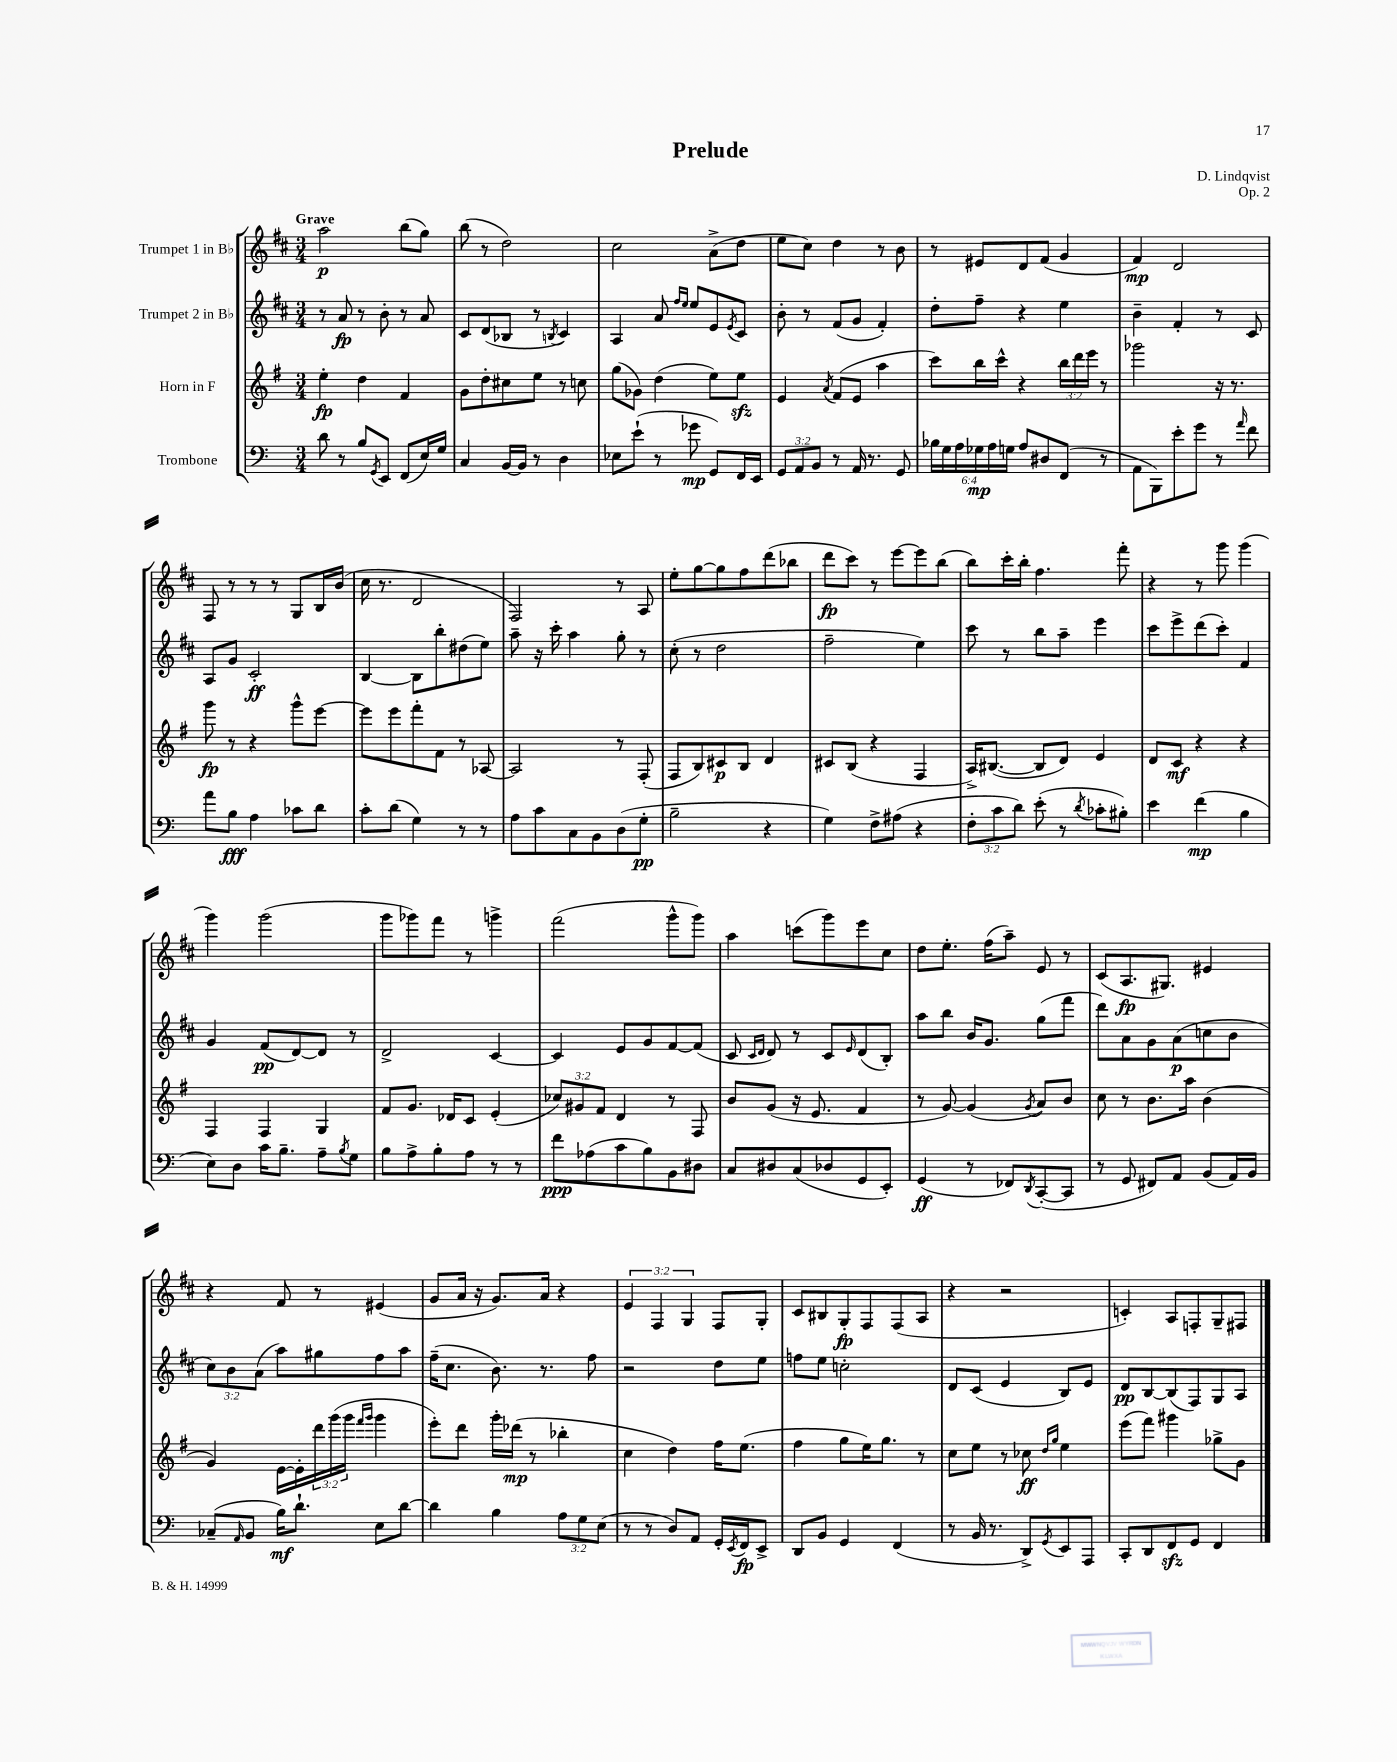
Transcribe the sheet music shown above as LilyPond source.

\header { title = "Prelude" composer = "D. Lindqvist" opus = "Op. 2" }
<<
\new StaffGroup <<
\new Staff = "s0" \with { instrumentName = "Trumpet 1 in Bb" } {
    \clef treble \key d \major \numericTimeSignature \time 3/4 \override Staff.TupletNumber.text = #tuplet-number::calc-fraction-text \tempo "Grave"
    a''2\p b''8( g''8) |
    b''8( r8 d''2) |
    cis''2 a'8->( d''8 |
    e''8 cis''8) d''4 r8 b'8 |
    r8 eis'8 d'8 fis'8( g'4 |
    fis'4\mp) d'2 |
    fis8 r8 r8 r8 g8 b16 b'16( |
    cis''16 r8. d'2 |
    fis2) r8 a8 |
    e''8-. g''8~ g''8 fis''8 d'''8( bes''8 |
    d'''8\fp cis'''8) r8 e'''8~ e'''8 b''8( |
    b''8) cis'''16-. b''16-. fis''4. fis'''8-. |
    r4 r8 g'''8 g'''4( |
    g'''4) g'''2( |
    g'''8 ges'''8) fis'''8 r8 g'''4-> |
    fis'''2( g'''8-^ g'''8) |
    a''4 c'''8( g'''8) e'''8 cis''8 |
    d''8 e''8.-. fis''16( a''8--) e'8 r8 |
    cis'8( a8.\fp gis8.) eis'4 |
    r4 fis'8 r8 eis'4( |
    g'8 a'16 r16 g'8.) a'16 r4 |
    \tuplet 3/2 { e'4 fis4 g4 } fis8 g8-. |
    cis'8 bis8 g8-.\fp fis8 fis8( a8 |
    r4 r2 |
    c'4-.) a8 f8-. g8-- fis8 \bar "|." |
}
\new Staff = "s1" \with { instrumentName = "Trumpet 2 in Bb" } {
    \clef treble \key d \major \numericTimeSignature \time 3/4 \override Staff.TupletNumber.text = #tuplet-number::calc-fraction-text
    r8 a'8\fp r8 b'8-. r8 a'8 |
    cis'8 d'8( bes8 r8 \acciaccatura { b8 } cis'4) |
    a4 a'8 \grace { fis''16 e''16 } e''8 e'8 \acciaccatura { e'8 } cis'8 |
    b'8-. r8 fis'8( g'8 fis'4-.) |
    d''8-. fis''8-- r4 e''4 |
    b'4-- fis'4-. r8 cis'8 |
    a8 g'8 cis'2-.\ff |
    b4~ b8 b''8-. dis''8( e''8) |
    a''8-- r16 cis'''16-. a''4 g''8-. r8 |
    cis''8-.( r8 d''2 |
    fis''2-- e''4) |
    cis'''8 r8 b''8 a''8-- e'''4 |
    cis'''8 e'''8-> d'''8( cis'''8-.) fis'4 |
    g'4 fis'8\pp( d'8~) d'8 r8 |
    d'2-> cis'4~ |
    cis'4 e'8 g'8 fis'8~ fis'8( |
    cis'8 \grace { cis'16 d'16 } d'8) r8 cis'8 \grace { e'16 } d'8( b8-.) |
    a''8 b''8 b'16 g'8. g''8( fis'''8 |
    d'''8) a'8 g'8 a'8\p( c''8 b'8 |
    \tuplet 3/2 { cis''8) b'8 a'8( } a''8) gis''8 fis''8 a''8 |
    fis''16--( cis''8. b'8.) r8. fis''8 |
    r2 d''8 e''8 |
    f''8 e''8 c''2-. |
    d'8 cis'8( e'4 b8) e'8 |
    d'8\pp b8~ b8( fis8) g8 a8 \bar "|." |
}
\new Staff = "s2" \with { instrumentName = "Horn in F" } {
    \clef treble \key g \major \numericTimeSignature \time 3/4 \override Staff.TupletNumber.text = #tuplet-number::calc-fraction-text
    e''4-.\fp d''4 fis'4 |
    g'8 d''8-. cis''8 e''8 r8 c''8 |
    g''8( ges'8) d''4( e''8) e''8\sfz |
    e'4 \acciaccatura { a'8 } fis'8( e'8 a''4 |
    c'''8) b''16 c'''16-^ r4 \tuplet 3/2 { b''16 d'''16 e'''16 } r8 |
    ges'''2 r16 r8. |
    g'''8\fp r8 r4 g'''8-^ e'''8~ |
    e'''8 e'''8 fis'''8-. fis'8 r8 aes8~ |
    aes2 r8 fis8-.( |
    fis8 b8) cis'8\p b8 d'4 |
    cis'8 b8( r4 fis4 |
    a16->) bis8.~( bis8 d'8) e'4 |
    d'8 c'8\mf r4 r4 |
    fis4 fis4 g4 |
    fis'8 g'8. des'16 c'8 e'4-.( |
    \tuplet 3/2 { ces''8) gis'8 fis'8 } d'4 r8 fis8 |
    b'8 g'8( r16 e'8. fis'4 |
    r8 g'8~) g'4( \acciaccatura { g'8 } a'8) b'8 |
    c''8 r8 b'8. a''16 b'4( |
    g'4) e'16~ e'16-. \tuplet 3/2 { d'''16 g'''16( g'''16 } \grace { fis'''16 g'''16 } g'''4 |
    e'''8-.) d'''8 g'''16-. des'''16\mp( r8 bes''4-. |
    c''4 d''4) fis''16 e''8.( |
    fis''4 g''8 e''16) g''8. r8 |
    c''8 e''8 r8 ces''8\ff \grace { d''16 g''16 } e''4 |
    e'''8( fis'''8) gis'''4 ges''8-> g'8 \bar "|." |
}
\new Staff = "s3" \with { instrumentName = "Trombone" } {
    \clef bass \key c \major \numericTimeSignature \time 3/4 \override Staff.TupletNumber.text = #tuplet-number::calc-fraction-text
    d'8 r8 b8 \acciaccatura { g,8 } e,8 f,8( e16) g16 |
    c4 b,16~ b,16 r8 d4 |
    ees8 e'8-!( r8 ges'8\mp g,8) f,16 e,16 |
    \tuplet 3/2 { g,8 a,8 b,8 } r8 a,16 r8. g,8 |
    \tuplet 6/4 { bes16 g16 a16 ges16\mp a16 g16 } a8 dis8 f,8( r8 |
    a,8 b,,8) e'8-. g'8 r8 \grace { a'16 } f'8 |
    a'8 b8\fff a4 ces'8 d'8 |
    c'8-. d'8( g4) r8 r8 |
    a8 c'8 c8 b,8 d8( g8-.\pp |
    b2-- r4 |
    g4) f8-> ais8( r4 |
    \tuplet 3/2 { f8-. c'8 d'8) } e'8-.( r8 \acciaccatura { d'8 } ces'8-. bis8-.) |
    e'4 f'4\mp( b4 |
    e8) d8 c'16 b8.-- a8-- \acciaccatura { b8 } g8 |
    b8 a8-> b8-. a8 r8 r8 |
    f'8\ppp aes8( c'8 b8) b,8 dis8 |
    c8 dis8 c8( des8 g,8 e,8-.) |
    g,4\ff( r8 fes,8) \acciaccatura { d,8 } c,8~-.( c,8 |
    r8 g,8 fis,8) a,8 b,8( a,16) b,16 |
    ces8--( \grace { a,16 } b,8 b16\mf) d'8.-! e8 d'8~ |
    d'4 b4 \tuplet 3/2 { a8 g8 e8( } |
    r8 r8 d8) a,8 g,16-. \acciaccatura { e,8 } f,16\fp e,8-> |
    d,8 b,8 g,4 f,4( |
    r8 b,16 r8. d,8->) \acciaccatura { g,8 } e,8 a,,8 |
    c,8-. d,8 f,8\sfz g,8 f,4 \bar "|." |
}
>>
>>
\layout { \context { \Score \remove "Bar_number_engraver" } }
